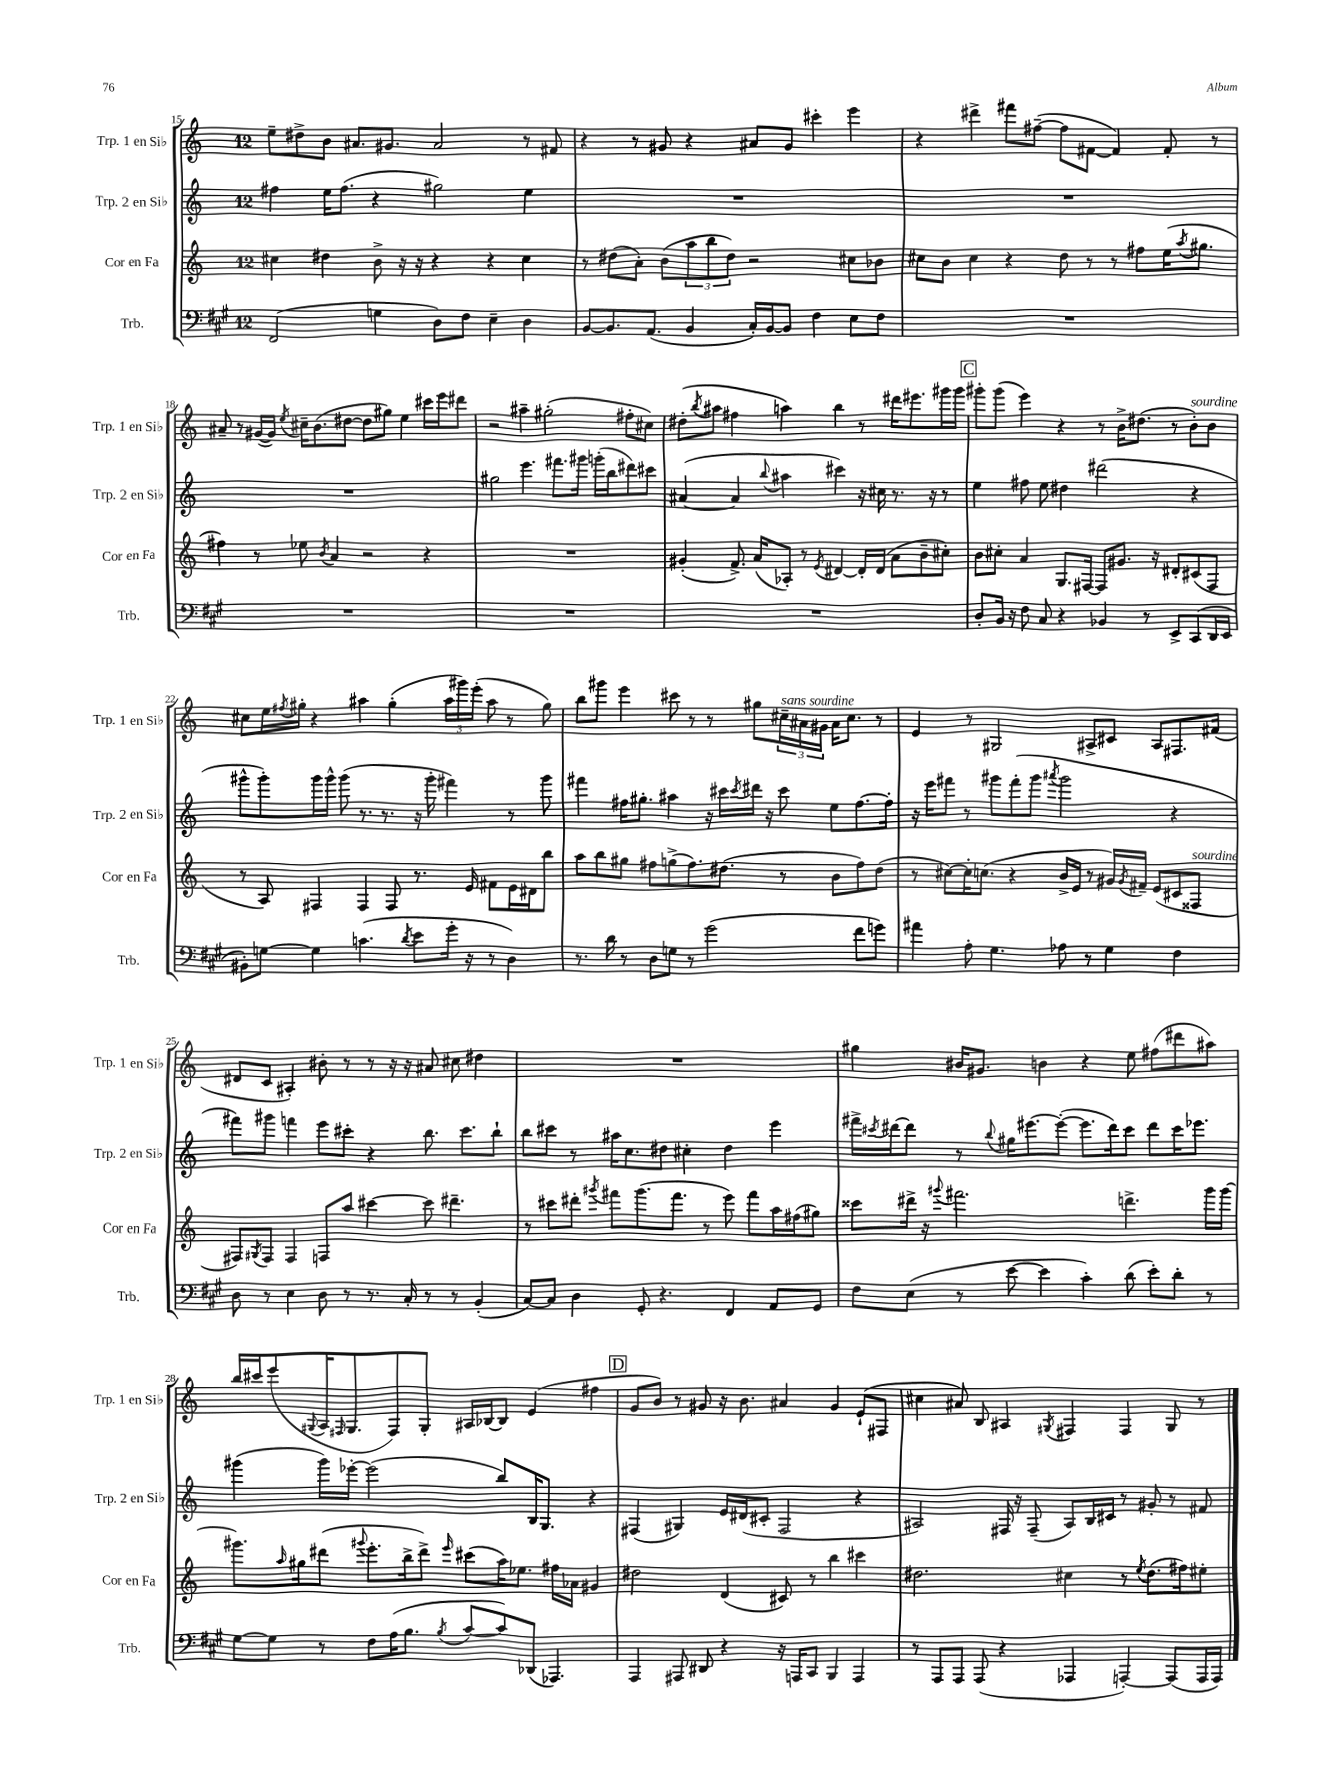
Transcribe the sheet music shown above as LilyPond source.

<<
\new StaffGroup <<
\new Staff = "s0" \with { instrumentName = "Trp. 1 en Sib" shortInstrumentName = "Trp. 1 en Sib" } {
    \clef treble \key c \major \once \override Staff.TimeSignature.style = #'single-digit \time 12/8
    e''8-- dis''8-> b'8 ais'8. gis'8. ais'2 r8 fis'8 |
    r4 r8 gis'8 r4 ais'8 gis'8 cis'''4-. e'''4 |
    r4 dis'''4-> fis'''8 fis''8~--( fis''8 fis'8~ fis'4) fis'8-. r8 |
    ais'8-- r8 gis'16~( gis'16) \acciaccatura { e''8 } cis''16-- b'8.( dis''8~ dis''8 gis''8) e''4 cis'''16 e'''16 dis'''8 |
    r2 ais''4-- gis''2-.( fis''8-. cis''8) |
    dis''8-.( \acciaccatura { b''8 } ais''8 fis''4 a''4) b''4 r8 dis'''16 eis'''8. gis'''16 gis'''16 |
    \mark \markup { \box "C" } gis'''8-. gis'''8( e'''4) r4 r8 b'16-> dis''8.( r8 b'8-.^\markup { \italic "sourdine" }) b'8 |
    cis''8 e''16 \acciaccatura { fis''8 } gis''16-. r4 ais''4 gis''4-.( \tuplet 3/2 { ais''16 gis'''16) e'''16-.( } ais''8 r8 gis''8) |
    b''8 gis'''8 e'''4 cis'''8 r8 r8 gis''8 \tuplet 3/2 { cis''16--^\markup { \italic "sans sourdine" } ais'16 gis'16 } ais'16 cis''8. r8 |
    e'4 r8 gis2 ais8-> cis'8 ais8 fis8. fis'16( |
    dis'8 c'8 ais4-.) bis'8-. r8 r8 r16 r16 ais'8 cis''8 dis''4 |
    R1. |
    gis''4 bis'16 gis'8. b'4 r4 e''8 fis''8( dis'''8 ais''8) |
    b''16 cis'''16 e'''8( \appoggiatura { gis8 } a16 \grace { fis16 } gis8. fis8) gis8-. ais16 bes16~ bes8 e'4( fis''4 |
    \mark \markup { \box "D" } g'8 b'8) r8 gis'8 r16 b'8. ais'4 gis'4 e'8-!( fis8 |
    cis''4 ais'8) b8 ais4 \acciaccatura { gis8 } fis4 fis4 gis8 r8 \bar "|." |
}
\new Staff = "s1" \with { instrumentName = "Trp. 2 en Sib" shortInstrumentName = "Trp. 2 en Sib" } {
    \clef treble \key c \major \once \override Staff.TimeSignature.style = #'single-digit \time 12/8
    fis''4 e''16 fis''8.( r4 gis''2) e''4 |
    R1. |
    R1. |
    R1. |
    gis''2 e'''4. fis'''8. gis'''16 g'''16-.( b''16 dis'''8) cis'''8 |
    ais'4~( ais'4 \appoggiatura { b''8 } ais''4 cis'''4) r16 cis''16 r8. r16 r8 |
    \mark \markup { \box "C" } e''4 fis''8 e''8 dis''4 dis'''2( r4 |
    gis'''8-^ gis'''8-.) gis'''16 gis'''16-^ gis'''8( r8. r8. r16 gis'''16-. fis'''4) r8 gis'''8 |
    fis'''4 fis''16 gis''8.-. ais''4 r16 cis'''16 \acciaccatura { cis'''8 } dis'''16 r16 cis'''8 e''8 fis''8.~ fis''16-. |
    r16 e'''16 fis'''8 r8 gis'''8 fis'''8-.( gis'''8 \acciaccatura { ais'''8 } gis'''2 r4 |
    fis'''8) gis'''8 f'''4 e'''8 cis'''8-. r4 b''8. cis'''8. b''8-! |
    b''8 cis'''8 r8 ais''16 c''8. dis''8 cis''4-. dis''4 e'''4 |
    fis'''16-> \acciaccatura { cis'''8 } dis'''16~ dis'''8 r8 \appoggiatura { b''8 } gis''16 eis'''8.~ eis'''8~-.( eis'''8. dis'''16) cis'''8 dis'''8 cis'''16 ees'''8. |
    gis'''4( gis'''16) ees'''16~-. ees'''2( b''8) b16 g8. r4 |
    \mark \markup { \box "D" } fis4( gis4) e'16 dis'16( cis'8-. fis2 r4 |
    ais2) fis16 r16 fis8--( ais8) b16 cis'16 r8 gis'8-. r8 fis'8 \bar "|." |
}
\new Staff = "s2" \with { instrumentName = "Cor en Fa" shortInstrumentName = "Cor en Fa" } {
    \clef treble \key c \major \once \override Staff.TimeSignature.style = #'single-digit \time 12/8
    cis''4 dis''4 b'8-> r16 r16 r4 r4 cis''4 |
    r8 dis''8( a'8-.) b'8( \tuplet 3/2 { a''8 b''8 dis''8) } r2 cis''8 bes'8 |
    cis''8 b'8 cis''4 r4 d''8 r8 r8 fis''8 e''16( \acciaccatura { a''8 } gis''8. |
    fis''4) r8 ees''8 \acciaccatura { b'8 } a'4 r2 r4 |
    R1. |
    gis'4-.( f'8.->) a'16( aes8-.) r8 \acciaccatura { e'8 } dis'4~ dis'16-. dis'16( a'8 b'8-- cis''8-.) |
    \mark \markup { \box "C" } b'8 cis''8-. a'4 g8. fis16~ fis8 gis'8. r16 dis'8-. cis'8( fis8 |
    r8 a8) fis4 fis4 fis8 r8. e'16 fis'8 e'16 dis'16 b''8 |
    a''8 b''8 gis''8 fis''8 g''8->( fis''8.) dis''8.( r8 b'8 fis''8) dis''8( |
    r8 cis''8~) cis''16-. c''8.( r4 b'16-> e'16 r8 gis'16) \acciaccatura { gis'8 } fis'16-- e'8( cis'8 fisis8^\markup { \italic "sourdine" } |
    fis8) \acciaccatura { gis8 } fis8 fis4 f8 a''8 cis'''4~ cis'''8 dis'''4.-- |
    r8 cis'''8 dis'''8-. \acciaccatura { gis'''8 } fis'''8 gis'''8.( fis'''8. r8 e'''8) fis'''8 a''16 fis''16( gis''8) |
    cisis'''8 dis'''16-> r16 \appoggiatura { gis'''8 } fis'''2. d'''4.-> gis'''16 gis'''16~ |
    gis'''8. \grace { a''16 } gis''16 dis'''8( \appoggiatura { gis'''8 } e'''8.-. b''16-> dis'''8->) \grace { e'''16 } cis'''8( a''16) ees''8. fis''16 aes'16 gis'4 |
    \mark \markup { \box "D" } dis''2 d'4( cis'8) r8 b''4 cis'''4 |
    dis''2. cis''4 r8 \acciaccatura { e''8 } dis''8.( fis''16) eis''8-. \bar "|." |
}
\new Staff = "s3" \with { instrumentName = "Trb." shortInstrumentName = "Trb." } {
    \clef bass \key a \major \once \override Staff.TimeSignature.style = #'single-digit \time 12/8
    fis,2( g4 d8) fis8 e4-- d4 |
    b,8~ b,8. a,8.( b,4 cis16-.) b,16~ b,8 fis4 e8 fis8 |
    R1. |
    R1. |
    R1. |
    R1. |
    \mark \markup { \box "C" } d8-. b,16 r16 fis8 cis8 r4 bes,4 r8 e,8-> cis,8( d,16 e,16 |
    bis,8-.) g8~ g4 c'4.( \acciaccatura { d'8 } e'8 gis'16-. r16 r8 d4) |
    r8. d'16 r8 d8 g8 r8 gis'2( fis'8 g'8) |
    ais'4 a8-. gis4. aes8 r8 gis4 fis4 |
    d8 r8 e4 d8 r8 r8. cis16-. r8 r8 b,4-.( |
    cis8~) cis8 d4 gis,8-. r4. fis,4 a,8 gis,8 |
    fis8 e8( r8 e'8~ e'4 cis'4-.) d'8( e'8-.) d'8-. r8 |
    gis8~ gis8 r8 fis8 a16( b8. \acciaccatura { b8 } cis'8~ cis'8) des,8( aes,,4.) |
    \mark \markup { \box "D" } a,,4 ais,,8 dis,8 r4 r16 a,,16 cis,8 b,,4 a,,4 |
    r8 a,,8 a,,8 a,,8( r4 aes,,4 a,,4~-.) a,,8( a,,16 a,,16) \bar "|." |
}
>>
>>
\layout { \context { \Score currentBarNumber = #15 } }
